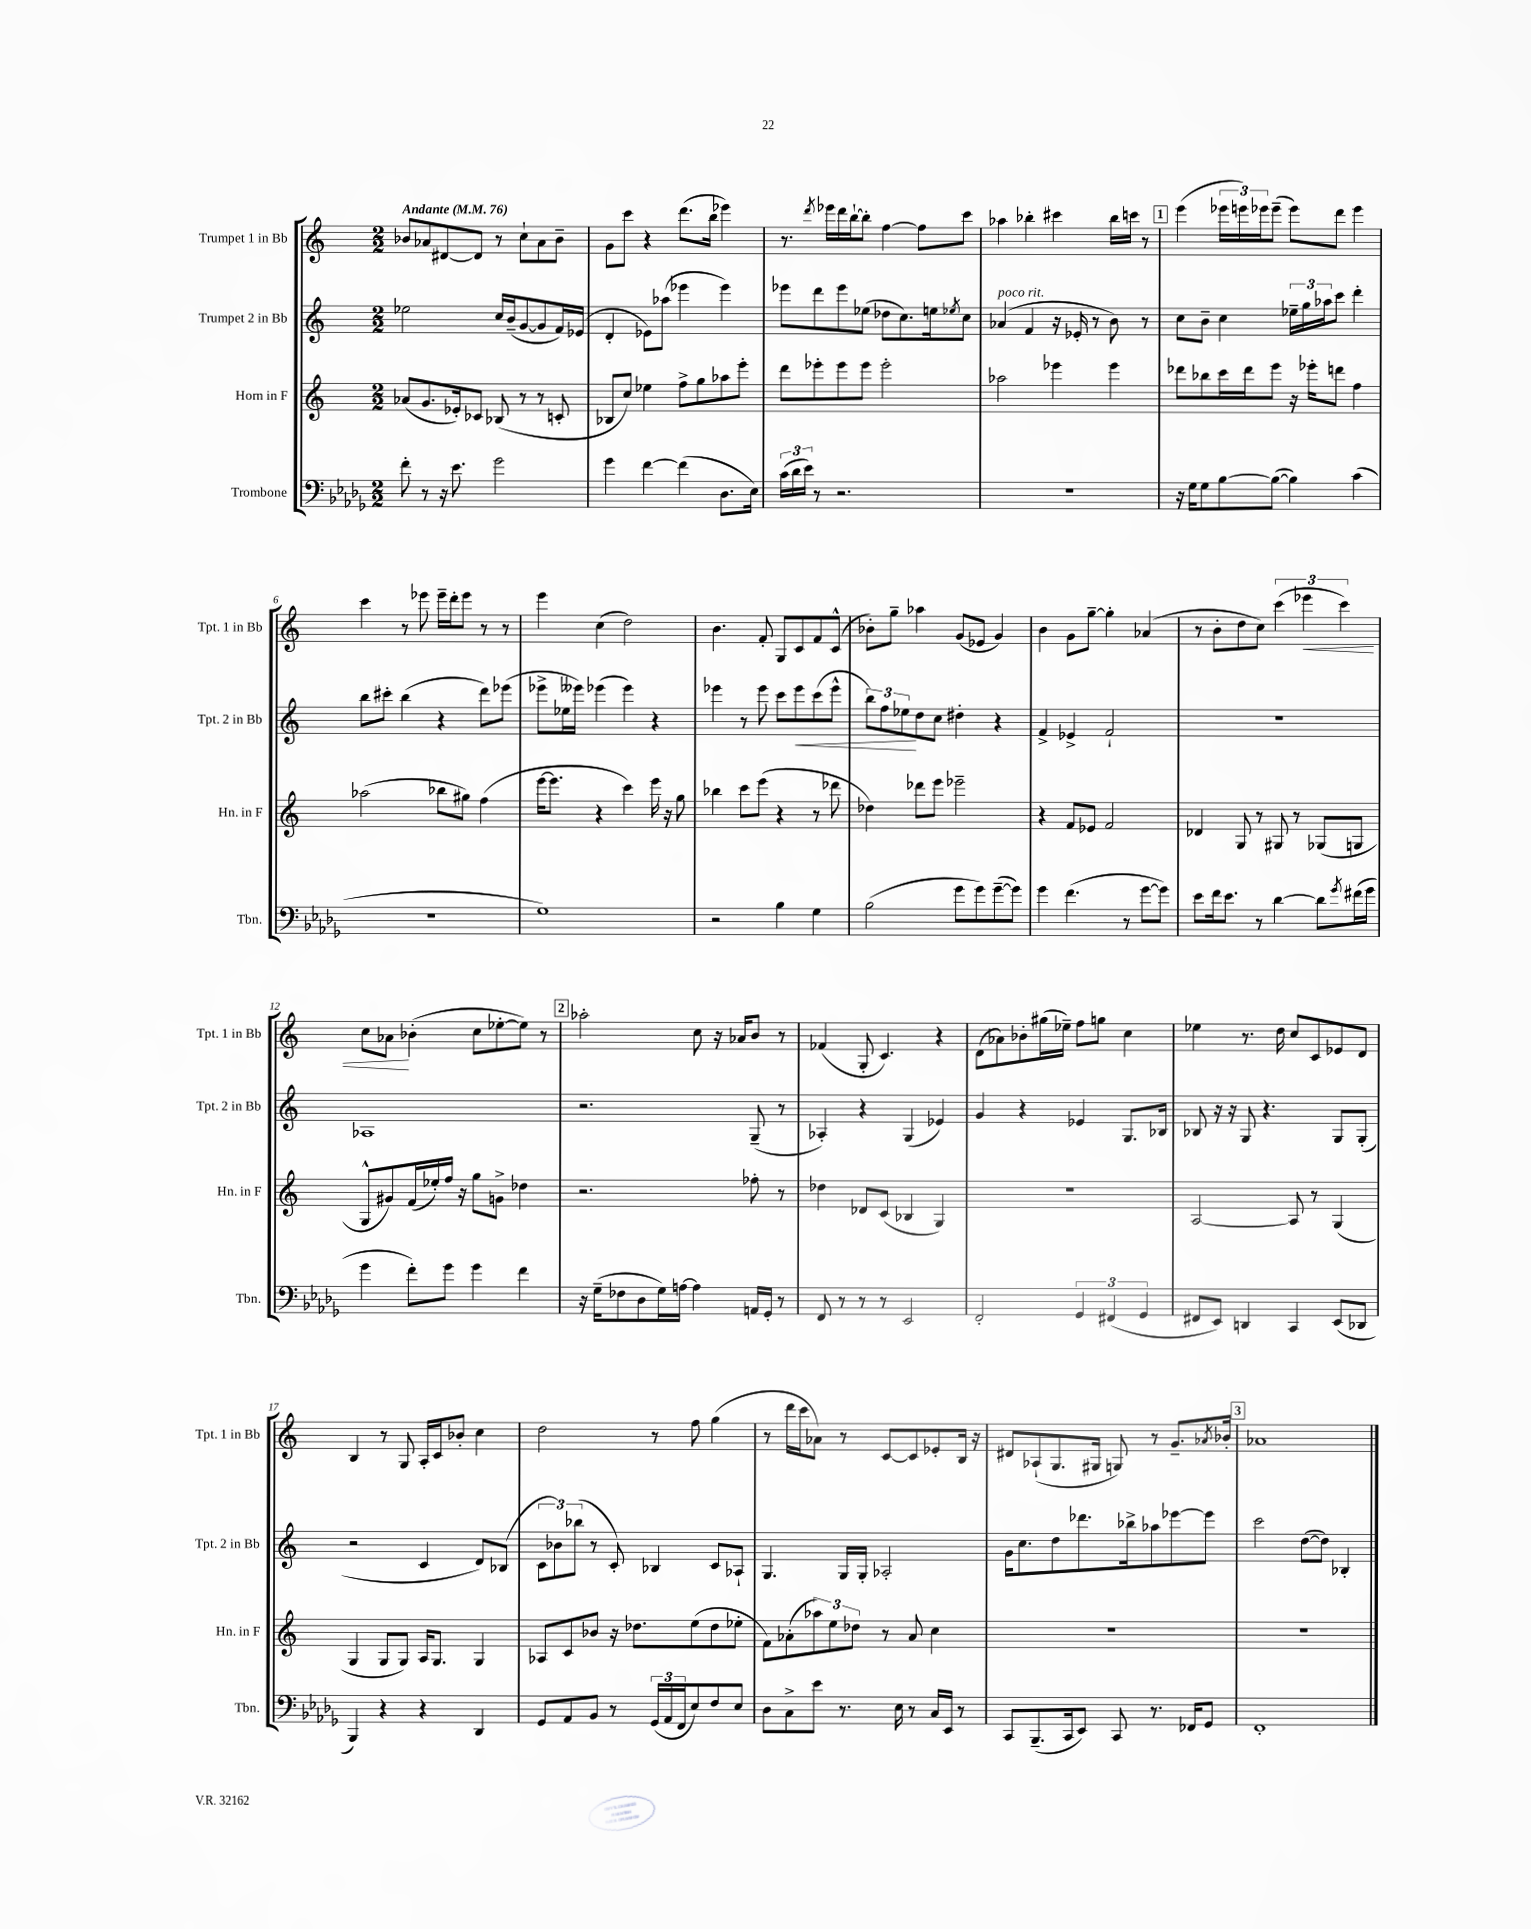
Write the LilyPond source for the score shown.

<<
\new StaffGroup <<
\new Staff = "s0" \with { instrumentName = "Trumpet 1 in Bb" shortInstrumentName = "Tpt. 1 in Bb" } {
    \clef treble \key c \major \numericTimeSignature \time 2/2 \tempo "Andante" 4 = 76
    bes'8 aes'8 dis'8~ dis'8 r8 c''8-! aes'8 bes'8-- |
    g'8 c'''8 r4 d'''8.( b''16 ees'''4) |
    r8. \acciaccatura { d'''8 } ees'''16 d'''16 b''16~-! b''8-. f''4~ f''8 c'''8 |
    aes''4 bes''4-. cis'''4 bes''16 c'''16 r8 |
    \mark \markup { \box "1" } e'''4( \tuplet 3/2 { ees'''16 e'''16) ees'''16 } ees'''8--( ees'''8) d'''8 ees'''4 |
    c'''4 r8 ees'''8 ees'''16-- d'''16-. ees'''8 r8 r8 |
    e'''4 c''4( d''2) |
    b'4. f'8-. g8 c'8 f'8 c'8-^( |
    bes'8-.) g''8-- aes''4 g'8( ees'8 g'4) |
    b'4 g'8 g''8~-- g''4-. aes'4( |
    r8 b'8-. d''8 c''8) \tuplet 3/2 { c'''4( ees'''4\< c'''4) } |
    c''8 aes'8\! bes'4-.( c''8 ees''8~-. ees''8) r8 |
    \mark \markup { \box "2" } aes''2-. c''8 r16 aes'16 b'8 r8 |
    fes'4( g8-. c'4.) r4 |
    d'8( aes'8) bes'8-. gis''16( ees''16--) f''8 g''8 c''4 |
    ees''4 r8. d''16 c''8 c'8 ees'8 d'8 |
    b4 r8 g8 a16-. c'16 bes'8-. c''4 |
    d''2 r8 f''8 g''4( |
    r8 d'''16 c'''16 aes'8) r8 c'8~ c'8 ees'8-. b16 r16 |
    dis'8 aes8-!( g8. gis16 g8) r8 g'8.-- \acciaccatura { aes'8 } bes'16-. |
    \mark \markup { \box "3" } aes'1 \bar "|." |
}
\new Staff = "s1" \with { instrumentName = "Trumpet 2 in Bb" shortInstrumentName = "Tpt. 2 in Bb" } {
    \clef treble \key c \major \numericTimeSignature \time 2/2
    ees''2 c''16 b'16--( g'8~ g'8 f'16) ees'16( |
    d'4-. ees'8) aes''8( ees'''4 ees'''4) |
    ees'''8 d'''8 ees'''8 ees''8( des''8 c''8.) e''16 \acciaccatura { ees''8 } c''8 |
    aes'4^\markup { \italic "poco rit." }( f'4 r16 ees'16-. r8 b'8) r8 |
    \mark \markup { \box "1" } c''8 b'8-- c''4 \tuplet 3/2 { ees''16-- g''16 aes''16 } c'''8 d'''4-. |
    b''8 cis'''8-. b''4( r4 d'''8) ees'''8( |
    ees'''8-> ees''16 eeses'''16) ees'''4( ees'''4) r4 |
    ees'''4 r8 ees'''8 c'''8 ees'''8\< c'''8( ees'''8-^ |
    \tuplet 3/2 { b''8) f''8 ees''8\! } d''8 c''8 dis''4-. r4 |
    f'4-> ees'4-> f'2-! |
    R1 |
    aes1 |
    \mark \markup { \box "2" } r2. g8--( r8 |
    aes4-.) r4 g4( ees'4) |
    g'4 r4 ees'4 g8. bes16 |
    bes8 r16 r16 g8 r4. g8 g8-.( |
    r2 c'4 d'8) bes8( |
    \tuplet 3/2 { c'8 bes'8) bes''8( } r8 c'8-.) bes4 c'8 aes8-! |
    g4. g16 g16-. aes2-. |
    g'16 c''8. d''8 des'''8. bes''16-> aes''8 ees'''8~ ees'''8 |
    \mark \markup { \box "3" } c'''2 d''8~( d''8) bes4-. \bar "|." |
}
\new Staff = "s2" \with { instrumentName = "Horn in F" shortInstrumentName = "Hn. in F" } {
    \clef treble \key c \major \numericTimeSignature \time 2/2
    aes'8( g'8. ees'16-.) ces'8 bes8( r8 r8 c'8-. |
    bes8 c''8) ees''4 f''8-> g''8 aes''8 e'''8-. |
    d'''8 ees'''8-. ees'''8 ees'''8 ees'''2-. |
    aes''2 ees'''4 ees'''4 |
    \mark \markup { \box "1" } des'''8 bes''8 c'''16 des'''16 e'''8 r16 ees'''16-. d'''8 f''4 |
    aes''2( bes''8 gis''8) f''4( |
    e'''16~ e'''8. r4 c'''4) e'''16 r16 g''8 |
    bes''4 c'''8 e'''8( r4 r8 des'''8 |
    des''4) des'''8 e'''8 ees'''2-- |
    r4 f'8 ees'8 f'2 |
    des'4 g8 r8 gis8 r8 ges8( g8 |
    g8-^ gis'8) f'16( ees''16-.) f''16 r16 g''8 g'8-> des''4 |
    \mark \markup { \box "2" } r2. fes''8-. r8 |
    des''4 des'8 c'8( bes4 g4) |
    R1 |
    a2~ a8 r8 g4( |
    g4 g8 g8) a16 g8. g4 |
    aes8 c'8 bes'8 r16 des''8. e''8( des''8 ees''8-. |
    f'8) aes'8-.( \tuplet 3/2 { aes''8) e''8 des''8 } r8 aes'8 c''4 |
    R1 |
    \mark \markup { \box "3" } R1 \bar "|." |
}
\new Staff = "s3" \with { instrumentName = "Trombone" shortInstrumentName = "Tbn." } {
    \clef bass \key des \major \numericTimeSignature \time 2/2
    f'8-. r8 r16 ees'8. ges'2 |
    ges'4 f'4~ f'4( des8. ees16) |
    \tuplet 3/2 { c'16( des'16 ees'16) } r8 r2. |
    R1 |
    \mark \markup { \box "1" } r16 ges16 ges8 bes8~ bes8~( bes4) c'4( |
    R1 |
    ges1) |
    r2 bes4 ges4 |
    bes2( ges'8 ges'8) ges'8~--( ges'8) |
    ges'4 f'4.( r8 ges'8~ ges'8) |
    ees'8 f'16 ees'8. r8 des'4~ des'8 \acciaccatura { ges'8 } fis'16( ges'16 |
    ges'4 f'8-.) ges'8 ges'4 f'4 |
    \mark \markup { \box "2" } r16 ges16--( fes8 des8 ges16) a16~ a4 a,16 ges,16-. r8 |
    f,8 r8 r8 r8 ees,2 |
    f,2-. \tuplet 3/2 { ges,4 fis,4( ges,4 } |
    fis,8 ees,8) d,4 c,4 ees,8( des,8 |
    bes,,4) r4 r4 des,4 |
    ges,8 aes,8 bes,8 r8 \tuplet 3/2 { ges,16( aes,16 f,16 } ees8) f8 ees8 |
    des8 c8-> ees'8 r8. ees16 r8 c16 ees,16 r8 |
    c,8 bes,,8.--( c,16 ees,8) c,8 r8. fes,16 ges,8 |
    \mark \markup { \box "3" } f,1-. \bar "|." |
}
>>
>>
